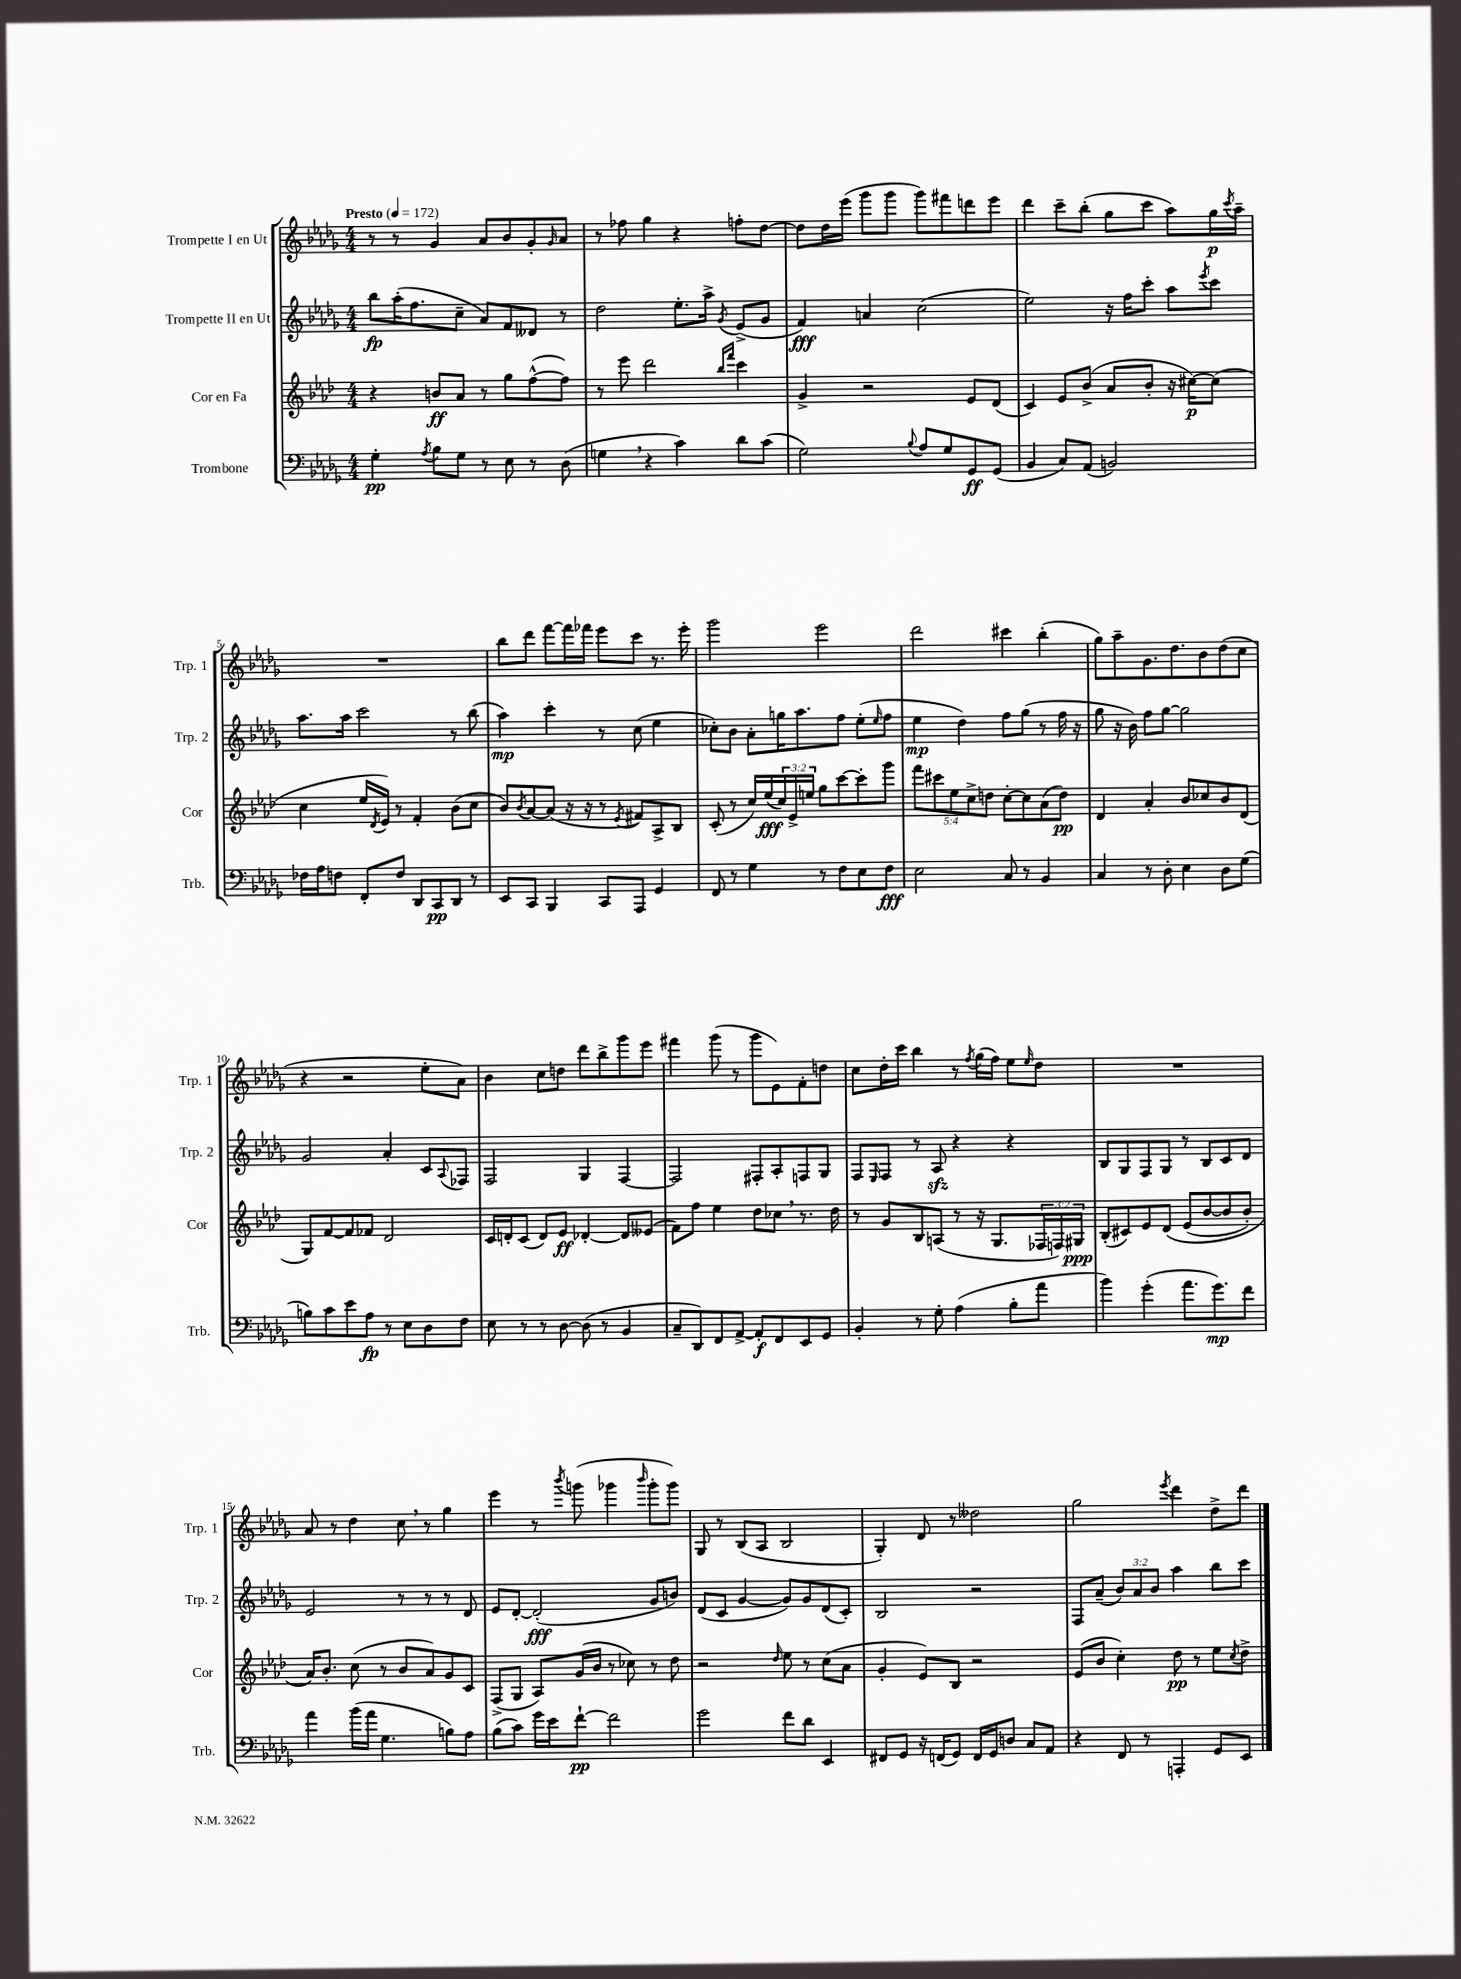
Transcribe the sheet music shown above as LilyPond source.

<<
\new StaffGroup <<
\new Staff = "s0" \with { instrumentName = "Trompette I en Ut" shortInstrumentName = "Trp. 1" } {
    \clef treble \key des \major \numericTimeSignature \time 4/4 \tempo "Presto" 4 = 172
    r8 r8 ges'4 aes'8 bes'8 ges'8-. \grace { ges'16 } aes'8 |
    r8 fes''8 ges''4 r4 f''8-. des''8~ |
    des''8 des''16 ees'''16( ges'''8 ges'''8 ges'''8) fis'''8 d'''8 ees'''8 |
    des'''4 c'''8-- bes''8-.( ges''8 c'''8 aes''8) ges''16\p \acciaccatura { c'''8 } aes''16-- |
    R1 |
    bes''8 des'''8 f'''8~ f'''16 fes'''16 ees'''8 c'''8 r8. ees'''16-. |
    ges'''2 ees'''2 |
    des'''2 cis'''4 bes''4-.( |
    ges''8) aes''8-- ges'8. des''8. bes'8 des''8( c''8 |
    r4 r2 ees''8-. aes'8) |
    bes'4 c''8 d''8 des'''8 bes''8-> ges'''8 ees'''8 |
    fis'''4 ges'''8( r8 ges'''8 ees'8) f'8-. d''8 |
    c''8 des''16-. c'''16 bes''4 r8 \acciaccatura { f''8 } ges''16( f''16) ees''8 \grace { ees''16 } des''8 |
    R1 |
    aes'8 r8 des''4 c''8 \breathe r8 ges''4 |
    ees'''4 r8 \acciaccatura { bes'''8 } g'''8( ges'''4 \grace { bes'''16 } ges'''8-. ges'''8) |
    ges8 r8 bes8( aes8 bes2 |
    ges4-.) des'8 r8 deses''2 |
    ges''2 \acciaccatura { ees'''8 } des'''4 des''8-> des'''8 \bar "|." |
}
\new Staff = "s1" \with { instrumentName = "Trompette II en Ut" shortInstrumentName = "Trp. 2" } {
    \clef treble \key des \major \numericTimeSignature \time 4/4 \override Staff.TupletNumber.text = #tuplet-number::calc-fraction-text
    bes''8\fp aes''16-.( f''8. c''8-- aes'8) f'8 deses'8 r8 |
    des''2 ees''8.-. aes''16-> \acciaccatura { ges'8 } ees'8->( ges'8 |
    f'4\fff) a'4 c''2( |
    ees''2) r16 f''16 c'''8-. aes''8 \acciaccatura { ees'''8 } c'''8 |
    aes''8. aes''16 c'''2 r8 bes''8( |
    aes''4\mp) c'''4-. r8 c''8( ees''4 |
    ces''8-.) bes'8 aes'8-. g''16 aes''8. f''8 ees''8-.( \grace { ees''16 } f''8 |
    ees''4\mp des''4) f''8 ges''8( r8 f''16 r16 |
    ges''8 r16 bes'16) f''8 ges''8~ ges''2 |
    ges'2 aes'4-. c'8 \appoggiatura { aes8 } fes8 |
    f2 ges4 f4~ |
    f2 fis8-. aes8-. f8 ges8 |
    f8 \grace { ees16 } f8 r8 aes8\sfz r4 r4 |
    bes8 ges8 f8 ges8 r8 bes8 c'8 des'8 |
    ees'2 r8 r8 r8 des'8 |
    ees'8 des'8~-. des'2-.\fff( ges'8 b'8) |
    des'8( c'8 ges'4~ ges'8) ges'8 des'8( c'8-.) |
    bes2 r2 |
    f8 aes'8--( \tuplet 3/2 { bes'8) aes'8 bes'8 } aes''4 bes''8 c'''8 \bar "|." |
}
\new Staff = "s2" \with { instrumentName = "Cor en Fa" shortInstrumentName = "Cor" } {
    \clef treble \key aes \major \numericTimeSignature \time 4/4 \override Staff.TupletNumber.text = #tuplet-number::calc-fraction-text
    r4 b'8\ff aes'8 r8 g''8 f''8~-^( f''8) |
    r8 ees'''8 des'''2 \grace { bes''16 f'''16 } c'''4 |
    g'4-> r2 ees'8 des'8( |
    c'4) ees'8 bes'8->( aes'8 bes'8-. r16 cis''16~\p) cis''8( |
    c''4 ees''16 \acciaccatura { des'8 } ees'16) r8 f'4-. bes'8( c''8 |
    bes'8) \acciaccatura { bes'8 } aes'8~ aes'8( r16 r16 r8 \acciaccatura { ees'8 } fis'8) aes8-> bes8 |
    c'8-.( r8 c''16) ees''16\fff( \tuplet 3/2 { c''16) ees'16-> e''16 } g''8 c'''8~ c'''8-. g'''8 |
    \tuplet 5/4 { f'''8 cis'''8 ees''8 c''8-> d''8 } c''8~-. c''8 aes'8( d''8\pp) |
    des'4 aes'4-. bes'8 ces''8 bes'8 des'8( |
    g8) f'8~ f'8 fes'8 des'2 |
    c'16 d'16-. c'8( d'8) ees'8\ff des'4~-. des'8 eeses'8( |
    f'8) f''8 ees''4 des''8 ces''8 \breathe r8. des''16 |
    r8 g'8 bes8 a8( r8 r16 g8. \tuplet 3/2 { fes16 f16) gis16\ppp } |
    bes8-.( cis'8) ees'8 des'8\( ees'8( bes'8~ bes'8 bes'8-.) |
    aes'16\) bes'8.-. c''8( r8 bes'8 aes'8) g'8 c'8 |
    f8->( g8 aes8) g'16( bes'16 r8 ces''8) r8 des''8 |
    r2 \grace { des''16 } ees''8 r8 c''8( aes'8 |
    g'4-. ees'8) bes8 r2 |
    ees'8( bes'8 c''4-.) des''8\pp r8 ees''8 \acciaccatura { c''8 } des''8-> \bar "|." |
}
\new Staff = "s3" \with { instrumentName = "Trombone" shortInstrumentName = "Trb." } {
    \clef bass \key des \major \numericTimeSignature \time 4/4
    ges4-.\pp \acciaccatura { aes8 } bes8 ges8 r8 ees8 r8 des8( |
    g4 \breathe r4 c'4) des'8 c'8( |
    ges2) \appoggiatura { bes8 } aes8 ges8 ges,8\ff ges,8( |
    bes,4 c8) aes,8( b,2) |
    fes16 aes16 f8 f,8-. f8 des,8 c,8\pp des,8 r8 |
    ees,8 c,8 bes,,4 c,8 aes,,8 ges,4 |
    f,8 r8 ges4 r8 f8 ees8 f8\fff |
    ees2 c8 r8 bes,4 |
    c4 r8 des8-. ees4 des8 ges8( |
    b8) c'8 ees'8 aes8\fp r8 ees8 des8 f8 |
    ees8 r8 r8 des8~ des8( r8 bes,4 |
    c8-- des,8) f,8 aes,8~-> aes,8-.\f f,8 ees,8 ges,8 |
    bes,4-. r8 ges8-. aes4( bes8-. aes'8 |
    bes'4) ges'4-.( aes'8. ges'8.\mp) f'8 |
    aes'4 bes'16( aes'16 ges4. b8) aes8 |
    bes8( c'8) ges'16 ees'16 f'8~-!\pp f'2 |
    ges'2 f'8 des'8 ees,4 |
    fis,8 ges,8 r16 f,16( ges,8) f,16 ges,16 d8 c8 aes,8 |
    r4 f,8 r8 a,,4-. ges,8 ees,8 \bar "|." |
}
>>
>>
